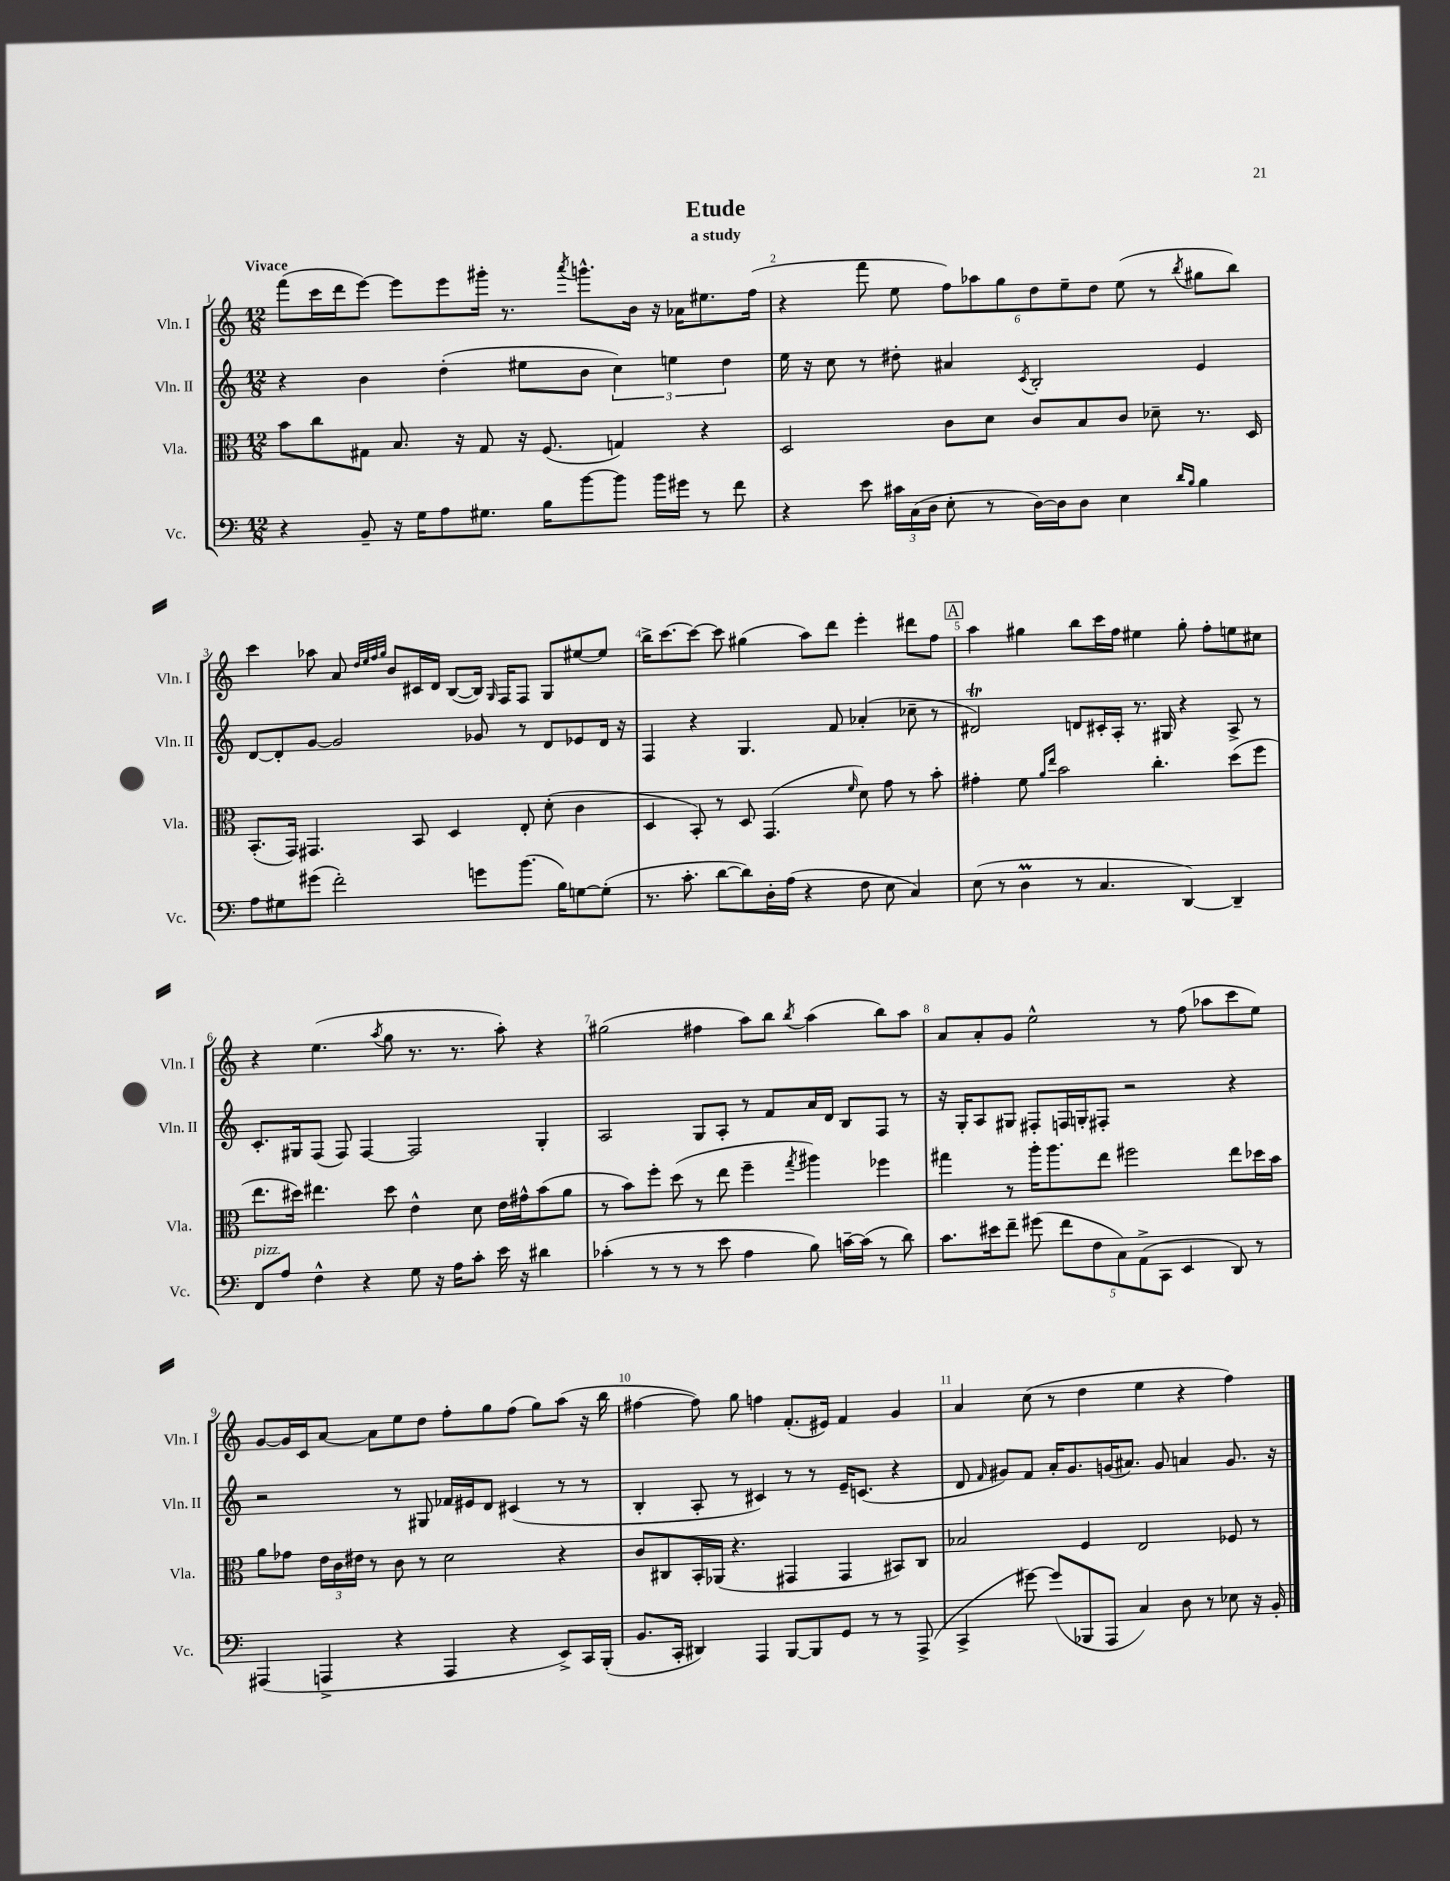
\header { title = "Etude" subtitle = "a study" }
<<
\new StaffGroup <<
\new Staff = "s0" \with { instrumentName = "Vln. I" shortInstrumentName = "Vln. I" } {
    \clef treble \key c \major \numericTimeSignature \time 12/8 \tempo "Vivace"
    \autoBeamOff f'''8[( c'''16 d'''16 e'''8]~) e'''8[ e'''8 gis'''16]-. r8. \acciaccatura { a'''8 } g'''8.[-^ b'16] r16 aes'16[ eis''8. f''16]( |
    r4 f'''8 e''8 \tuplet 6/4 { f''8[) aes''8 g''8 d''8 e''8-- d''8] } e''8( r8 \acciaccatura { b''8 } gis''8[ b''8]) |
    c'''4 aes''8 a'8 \grace { d''32[ e''32 f''32 g''32] } b'8[ cis'16 d'16] b8[~( b16]) \grace { g16 } f16[ f8] g8[ eis''8~ eis''8] |
    b''16[-> c'''8.~ c'''8]~ c'''8 gis''4( a''8[) d'''8] e'''4-. dis'''8[ f''8] |
    \mark \markup { \box "A" } a''4 gis''4 b''8[ c'''16 f''16] eis''4 gis''8-. f''8[-. e''8 cis''8] |
    r4 e''4.( \acciaccatura { a''8 } g''8 r8. r8. a''8-.) r4 |
    gis''2( fis''4 a''8[) b''8] \acciaccatura { b''8 } a''4( b''8[) a''8] |
    a'8[ a'8-. g'8] e''2-^ r8 f''8( aes''8[ c'''8 e''8]) |
    g'8[~ g'16 c'16 a'8]~ a'8[ e''8 d''8] f''8[-. g''8 f''8]( g''8[) a''8]( r16 b''16 |
    fis''4~ fis''8) g''8 f''4 f'8.[-.( eis'16]) f'4 g'4 |
    a'4 c''8( r8 d''4 e''4 r4 f''4) \bar "|." |
}
\new Staff = "s1" \with { instrumentName = "Vln. II" shortInstrumentName = "Vln. II" } {
    \clef treble \key c \major \numericTimeSignature \time 12/8
    \autoBeamOff r4 b'4 d''4-.( eis''8[ b'8] \tuplet 3/2 { c''4) e''4 d''4 } |
    e''16 r16 c''8 r8 dis''8-. ais'4 \acciaccatura { c'8 } b2-. e'4 |
    d'8[~ d'8-. g'8]~ g'2 ges'8 r8 d'8[ ees'8 d'16] r16 |
    f4 r4 g4. f'8 aes'4-.( ces''8-- r8 |
    \mark \markup { \box "A" } dis'2\trill) d'8[ cis'16-. a16]-. r8. gis16 r4 a8-> r8 |
    c'8.[-. gis16 f8]( f8) f4~ f2 gis4-. |
    a2 g8[ a8]-. r8 f'8[ a'16 d'16] b8[ f8] r8 |
    r16 g16[-. a8 gis8] fis8[-. f16 g16-. fis8]-. r2 r4 |
    r2 r8 gis8 fes'16[ eis'16 d'8] cis'4( r8 r8 |
    b4-. a8-. r8 cis'4) r8 r8 e'16[-- c'8.]( r4 |
    d'8 \grace { f'16 } gis'8[) f'8] a'16[-. gis'8. g'16( ais'8.]) g'8 a'4 g'8. r16 \bar "|." |
}
\new Staff = "s2" \with { instrumentName = "Vla." shortInstrumentName = "Vla." } {
    \clef alto \key c \major \numericTimeSignature \time 12/8
    \autoBeamOff b'8[ c''8 gis8] b8. r16 gis8 r16 f8.( g4) r4 |
    d2 c'8[ d'8] c'8[ b8 c'8] des'8-- r8. d16 |
    b,8.[-.( g,16]) gis,4. b,8 d4 e8-. d'8-.( c'4 |
    d4 b,8-.) r8 d8 g,4.( \grace { f'16 } d'8) g'8 r8 b'8-. |
    \mark \markup { \box "A" } gis'4-. f'8 \grace { a'16[ e''16] } b'2 c''4.-. d''8[( f''8] |
    e''8.[ dis''16]) eis''4. dis''8 e'4-^ d'8 e'16[ gis'16-^ b'8( a'8] |
    r8 b'8[) f''8]-. d''8( r8 e''8 f''4-- \acciaccatura { g''8 } ais''4) fes''4 |
    gis''4 r8 a''16[-. a''8. e''8] fis''2 e''8[ des''16 b'16] |
    a'8[ ges'8] \tuplet 3/2 { e'16[ c'16 eis'16] } r8 c'8 r8 d'2 r4 |
    c'8[ cis8 b,16-. aes,16]( r4. gis,4 gis,4 bis,8[) cis8] |
    bes2 f4 e2 fes8 r8 \bar "|." |
}
\new Staff = "s3" \with { instrumentName = "Vc." shortInstrumentName = "Vc." } {
    \clef bass \key c \major \numericTimeSignature \time 12/8
    \autoBeamOff r4 b,8-- r16 g16[ a8 gis8.] b16[ b'8~ b'8] b'16[ gis'16] r8 f'8 |
    r4 e'8 \tuplet 3/2 { cis'16[ c16( d16] } e8-. r8 d16[~) d16 d8] e4 \grace { d'16[ b16] } b4 |
    a8[ gis8 gis'8]( f'2-.) g'8[ b'8.]( b16[) g8~ g8]-.( |
    r8. c'8.-. d'8[~ d'8) d16-. a16]( r4 f8 e8 c4) |
    \mark \markup { \box "A" } e8( r8 d4\prall r8 c4. d,4~) d,4-- |
    f,8[^\markup { \italic "pizz." } a8] f4-^ r4 g8 r16 a16[ c'8]-. e'16 r16 dis'4 |
    ces'4-.( r8 r8 r8 e'8 a4 b8) c'16[~-- c'16]( r8 d'8) |
    c'8.[ eis'16 f'8]-- gis'8( \tuplet 5/4 { f'8[ f8 c8) a,8->( c,8] } e,4 d,8) r8 |
    ais,,4( a,,4-> r4 a,,4 r4 e,8[->) c,16 b,,16]-.( |
    b,8.[ c,16]-. dis,4) a,,4 b,,8[~ b,,8 g,8] r8 r8 a,,8->( |
    c,4-> gis'8~) gis'8[( bes,,8 a,,8] c4) d8 r8 ees8 r16 b,16-. \bar "|." |
}
>>
>>
\layout { \context { \Score \override BarNumber.break-visibility = ##(#f #t #t) barNumberVisibility = #all-bar-numbers-visible } }
